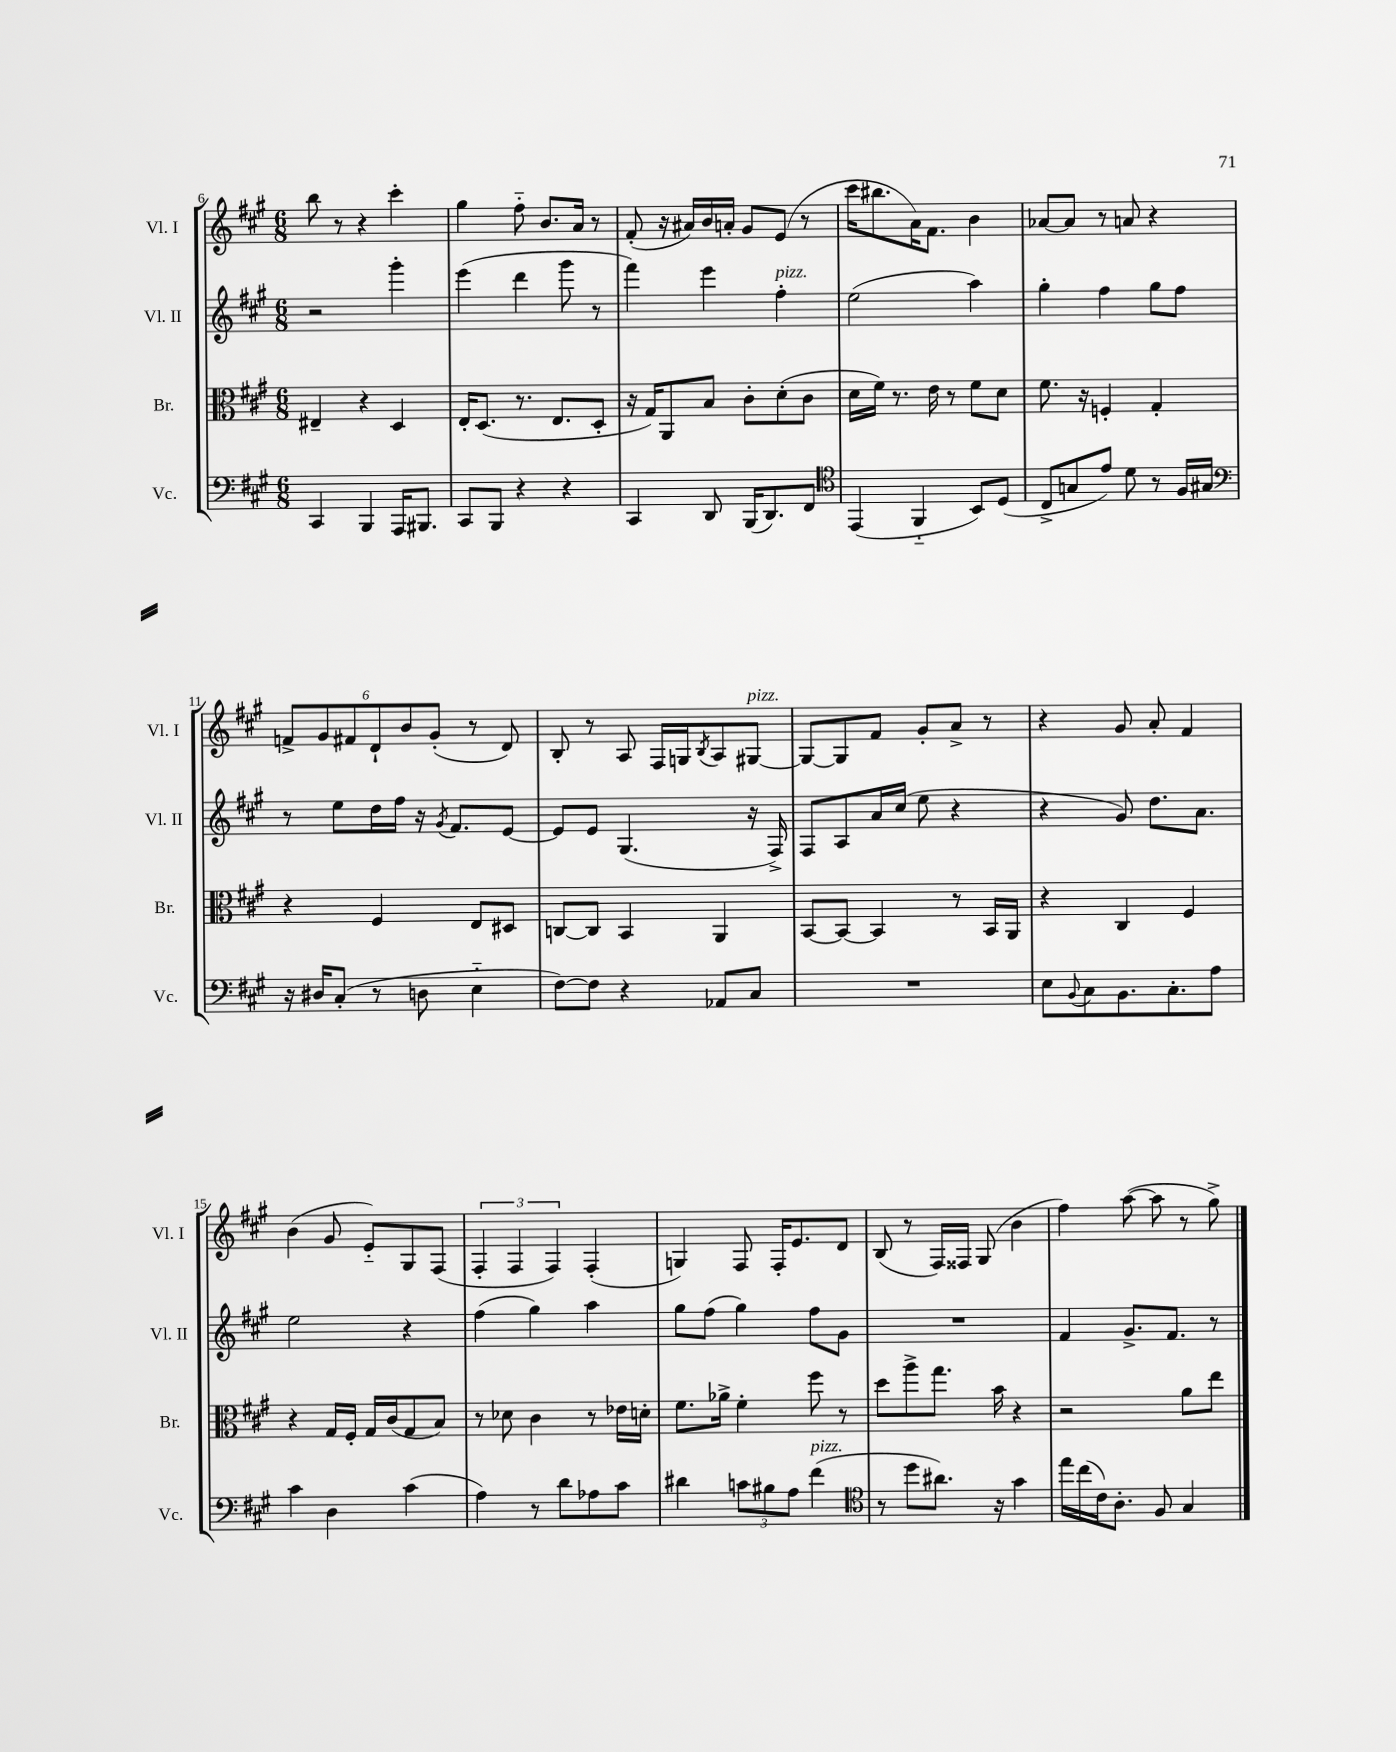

**kern	**kern	**kern	**kern
*staff4	*staff3	*staff2	*staff1
*clefF4	*clefC3	*clefG2	*clefG2
*k[f#c#g#]	*k[f#c#g#]	*k[f#c#g#]	*k[f#c#g#]
*M6/8	*M6/8	*M6/8	*M6/8
4CC#/	4E#~/	2r	8bb\
.	.	.	8r
4BBB/	4r	.	4r
16AAA/LK	4D/	4ggg#'\	4ccc#'\
8.BBB#/J	.	.	.
=	=	=	=
8CC#/L	16E'/LK	(4eee\	4gg#\
.	(8.D/J	.	.
8BBB/J	.	.	.
4r	8.r	4ddd\	8ff#'~\
.	.	.	8.b/L
.	8.E/L	.	.
4r	.	8ggg#\	.
.	.	.	16a/Jk
.	8D'/J	8r	8r
=	=	=	=
4CC#/	16r	4fff#\)	(8f#'/
.	16G#/LK)	.	.
.	8AA/	.	16r
.	.	.	16a#/LL)
8DD/	8B/J	4eee\	16b/
.	.	.	16a'/JJ
(16BBB/LK	8c#'\L	.	8g#/L
8.DD/)	.	.	.
.	(8d'\	4ff#'\	(8e/J
8FF#/J	8c#\J	.	8r
=	=	=	=
*clefC4	*	*	*
(4EE/	16d\LL	(2ee\	16ccc#\LK
.	16f#\JJ)	.	8.bb#\
.	8.r	.	.
4FF#'~/	.	.	16a\K)
.	16e\	.	8.f#\J
.	8r	.	.
8BB/L)	8f#\L	4aa\)	4b\
(8D/J	8d\J	.	.
=	=	=	=
8C#^/L	8.f#\	4gg#'\	[8a-/L
8G/	.	.	8a-/]J
.	16r	.	.
8e/J)	4F'/	4ff#\	8r
8d\	.	.	8a/
8r	4G#'/	8gg#\L	4r
16F#/LL	.	8ff#\J	.
16G#/JJ	.	.	.
=	=	=	=
*clefF4	*	*	*
16r	4r	8r	12f^/L
16D#/LK	.	.	.
.	.	.	12g#/
(8C#'/J	.	8ee\L	.
.	.	.	12f#/
8r	4F#/	16dd\L	12d`/
.	.	16ff#\JJ	.
.	.	.	12b/
8D\	.	16r	.
.	.	.	(12g#'/J
.	.	8qg#/	.
.	.	8.f#/L	.
4E'~\	8E/L	.	8r
.	8D#/J	[8e/J	8d/)
=	=	=	=
[8F#\L)	[8C/L	8e/]L	8B'/
8F#\]J	8C/]J	8e/J	8r
4r	4BB/	(4.G#/	8A/
.	.	.	16F#/LL
.	.	.	16G/J
.	.	.	8qB/
8AA-/L	4AA/	.	8A/
8C#/J	.	16r	[8G#/J
.	.	16F#^/)	.
=	=	=	=
2.r	[8BB/L	8F#/L	8G#/_L
.	8BB/_J	8A/	8G#/]
.	4BB/]	16a/L	8f#/J
.	.	(16cc#/JJ	.
.	.	8ee\	8g#'/L
.	8r	4r	8a^/J
.	16BB/LL	.	8r
.	16AA/JJ	.	.
=	=	=	=
8E\L	4r	4r	4r
8qqBB/	.	.	.
8C#\	.	.	.
8.BB\	4C#/	8g#/)	8g#/
.	.	8.dd\L	8a'/
8.C#'\	.	.	.
.	4F#/	.	4f#/
.	.	8.a\J	.
8A\J	.	.	.
=	=	=	=
4c#\	4r	2ee\	(4b\
4D\	16G#/LL	.	8g#/
.	16F#'/JJ	.	.
.	16G#/LL	.	8e'~/L)
.	(16c#/J	.	.
(4c#\	8G#/	4r	8G#/
.	8B/J)	.	(8F#/J
=	=	=	=
4A\)	8r	(4ff#\	6F#'/
.	8d-\	.	.
.	.	.	6F#/
8r	4c#\	4gg#\)	.
.	.	.	6F#/)
8d\L	.	.	.
8A-\	8r	4aa\	(4F#'/
8c#\J	16e-\LL	.	.
.	16d'\JJ	.	.
=	=	=	=
4d#\	8.f#\L	8gg#\L	4G/)
.	.	(8ff#\J	.
.	16a-^\Jk	.	.
12c\L	4f#'\	4gg#\)	8F#/
12B#\	.	.	.
.	.	.	16F#'/LK
12A\J	.	.	.
.	.	.	8.e/
(4f#\	8ff#\	8ff#\L	.
.	8r	8g#\J	8d/J
=	=	=	=
*clefC4	*	*	*
8r	8dd\L	2.r	(8B/
8dd\L	8aa^\	.	8r
8.a#\J)	8.gg#\J	.	16F#/LL)
.	.	.	16F##/JJ
.	.	.	(8G#/
16r	16b\	.	.
4g#\	4r	.	4b\
=	=	=	=
16ee\LL	2r	4f#/	4ff#\)
(16cc#\	.	.	.
16c#\J)	.	.	.
8.A'\J	.	.	.
.	.	8.g#^/L	([8aa\
8F#/	.	.	8aa\]
.	.	8.f#/J	.
4G#/	8a\L	.	8r
.	8ee\J	8r	8gg#^\)
==	==	==	==
*-	*-	*-	*-
